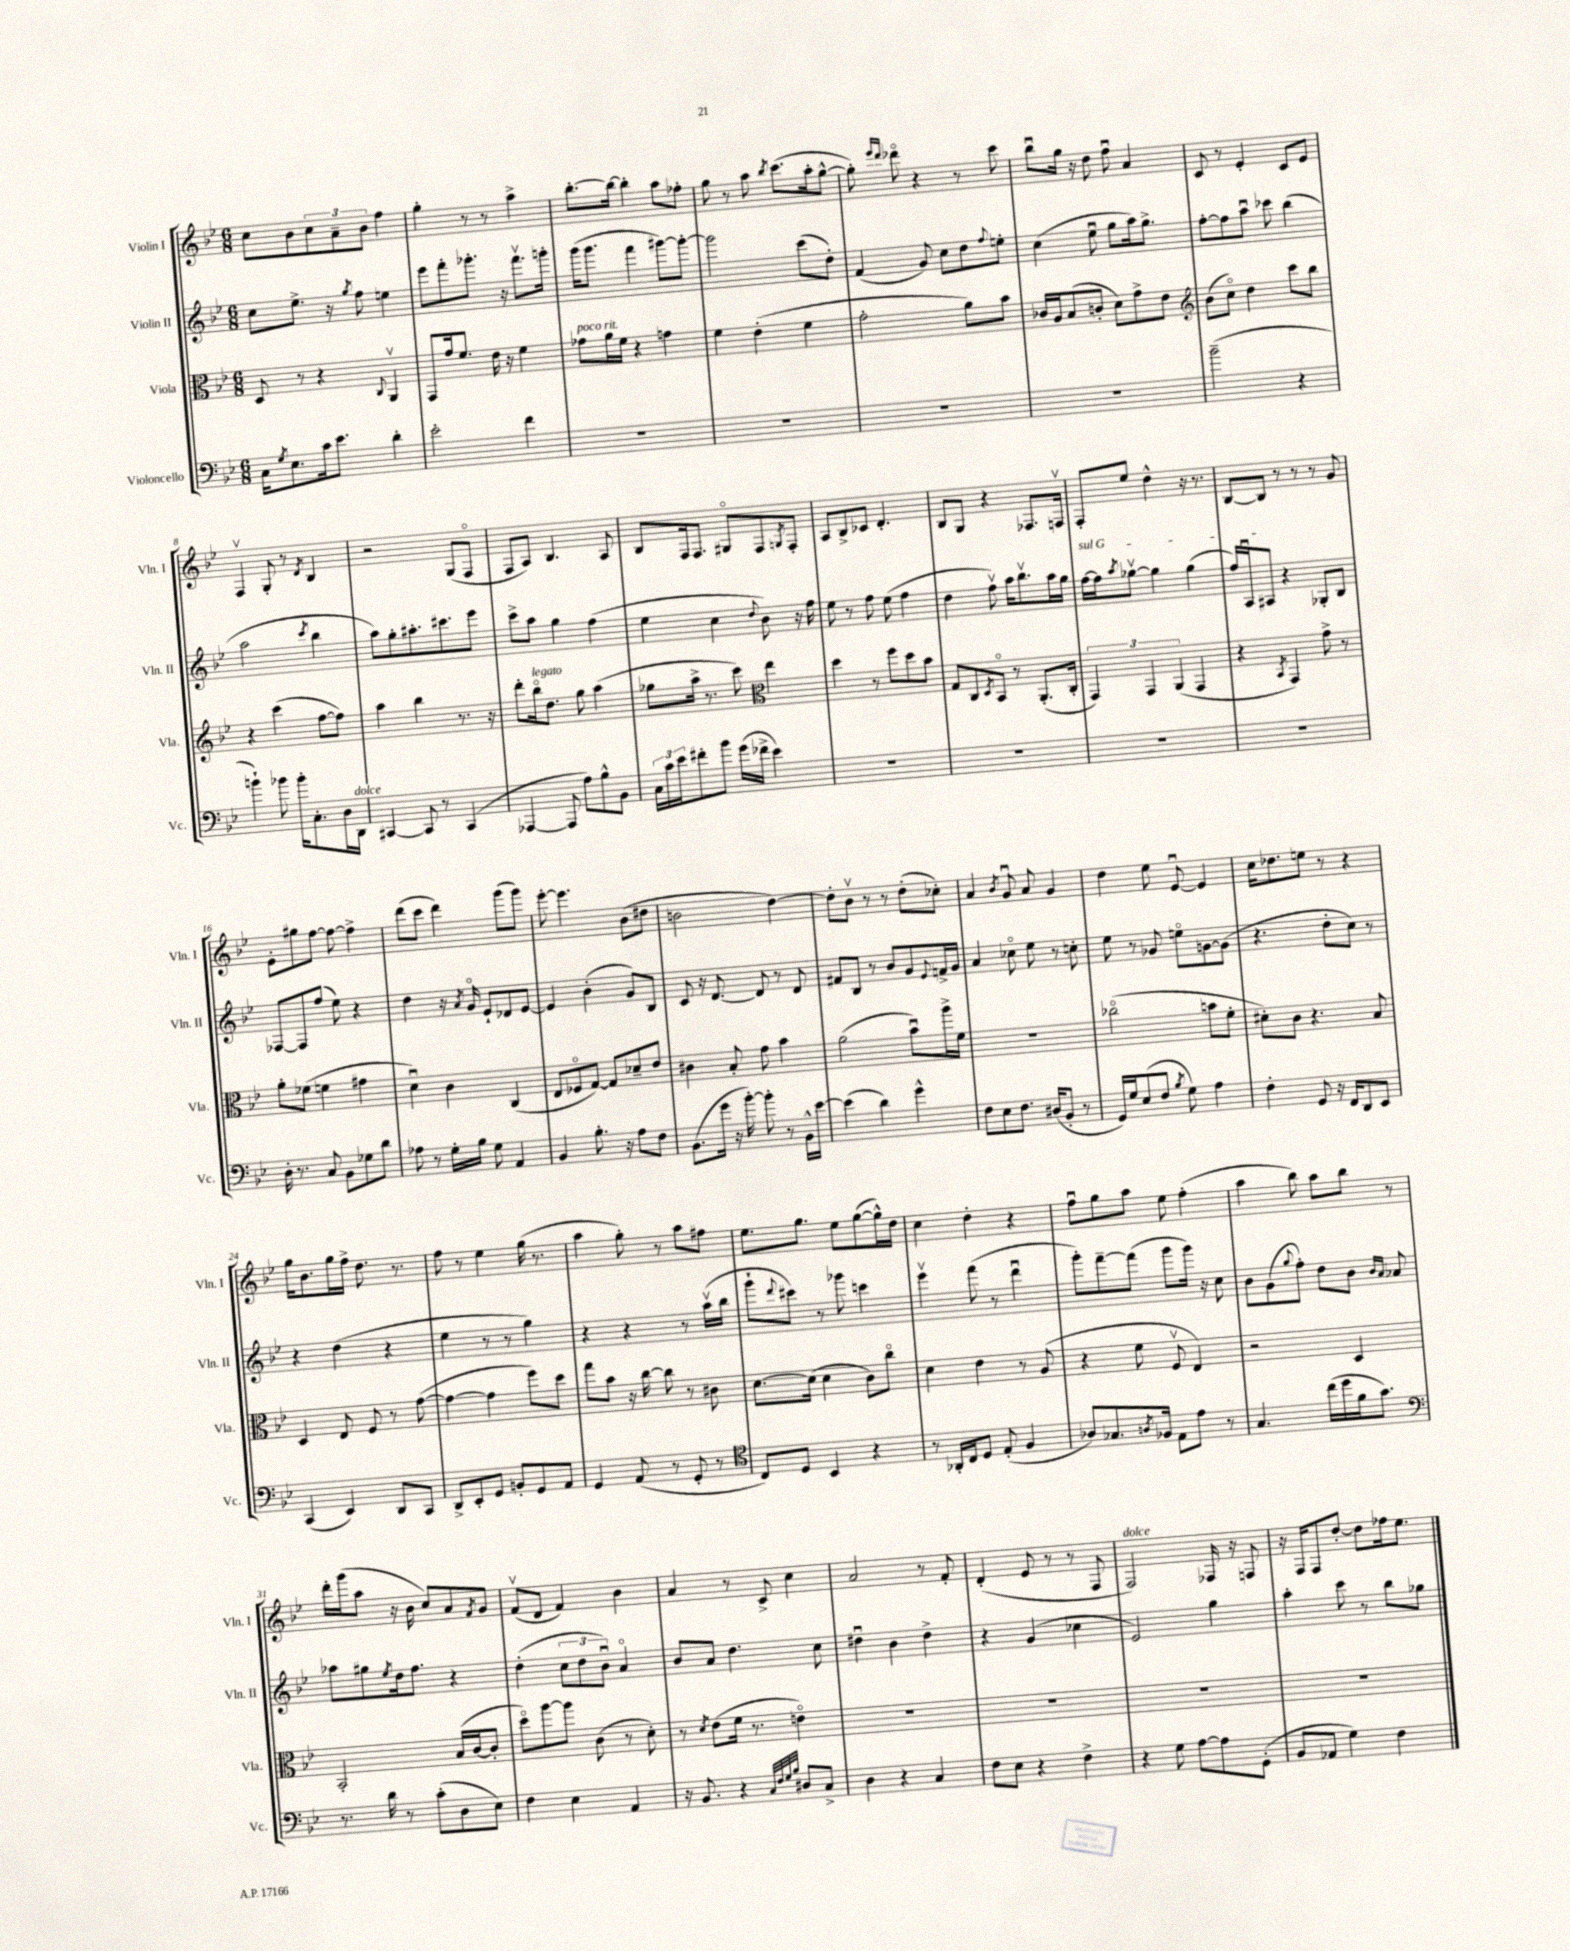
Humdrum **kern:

**kern	**kern	**kern	**kern
*staff4	*staff3	*staff2	*staff1
*clefF4	*clefC3	*clefG2	*clefG2
*k[b-e-]	*k[b-e-]	*k[b-e-]	*k[b-e-]
*M6/8	*M6/8	*M6/8	*M6/8
16C	8D	8cc	8cc
8qG	.	.	.
8.E-	.	.	.
.	8r	8.ee-^	8b-
16c	4r	.	12cc
8.e-	.	16r	.
.	.	.	12a~
.	.	8qgg	.
.	.	8ff	.
.	.	.	12b-
.	8qqC	.	.
4d'	4AAv	4ee	4ff
=	=	=	=
2e-'	8GG	8eee-	4gg'
.	16g	8fff'	.
.	8.f	.	.
.	.	8.ggg-'	8r
.	16e-	.	8r
.	16r	16r	.
4f	4f	8.fffv	4aa^
.	.	16ggg'	.
=	=	=	=
2.r	8g-	(16ggg	[8.bb-'
.	.	8.ggg	.
.	16a	.	.
.	16f	.	16bb-_
.	4r	4fff	4bb-']
.	4g	[8ggg#)	8aa
.	.	8ggg#'_	8ff-'
=	=	=	=
2.r	4f	2ggg#]	8gg
.	.	.	8r
.	(4e-'	.	8aa
.	.	.	8qbb-
.	.	.	(8.ccc
.	4f	(8ccc	.
.	.	.	16aa'
.	.	8dd')	[8gg^^
=	=	=	=
2.r	2g'	(4f	8gg'])
.	.	.	16qqeee-
.	.	.	16qqddd
.	.	.	8ddd-o
.	.	8g)	4r
.	.	8cc	.
.	8a)	8dd	8r
.	.	8qqff	.
.	8b-	8ee'	8ccc
=	=	=	=
2.r	16c-	(4cc	8bb-u
.	16A	.	.
.	(8B-	.	16gg
.	.	.	16r
.	8c'	8ee-u	8dd
.	8d)	8gg	8ffu
.	8g^	16aa)	4a
.	.	8.gg^	.
.	8e-	.	.
=	=	=	=
*	*clefG2	*	*
(2b-~	(8b-	[8ff'	8c
.	8cco)	8ff]	8r
.	4dd	8aau	4e-'
.	.	8ccc-	.
4r	8ccc	(4bb-	8c
.	8bb-	.	8e-
=	=	=	=
4b`)	4r	2aa	4Fv
8b-	(4ccc	.	8G'
16b-'	.	.	8r
8.C'	.	.	.
.	.	8qccc	8qd
.	[8ff	4bb-	4B-
16D	8ff])	.	.
16DD	.	.	.
=	=	=	=
[4CC#	4aa	8aa)	2r
.	.	8gg'	.
8CC#]	4bb-	8.aa#'	.
8r	.	.	.
.	.	8.ccc#	.
(4CC#	8.r	.	(8G
.	.	8eee-	8Fo
.	16r	.	.
=	=	=	=
[4AAA-	8ddd'	8ccc^	8F
.	16bb-o	8aa	8A)
.	8.dd	.	.
8AAA-]	.	4gg	4.B-
8A)	8gg	.	.
8B-^^	(4aa	(4ff	.
8BB-	.	.	8A
=	=	=	=
24C	8gg-	4ee-	8B-
24c	.	.	.
24e-	.	.	.
8f#'	16aa^	.	16F
.	8.r	.	8.F
8b-	.	4cc	.
(16g	8ccc)	.	8G#o
16f-^	.	.	.
*	*clefC3	*	*
.	.	8qqdd	.
4e-)	4ee-	8b-)	8F
.	.	.	8qG
.	.	16r	8F'
.	.	16ff	.
=	=	=	=
2.r	4dd	8ee-	8A
.	.	8r	8B-^
.	8r	8ff	8c-
.	8ff	(8ee-	4.d'
.	8dd	4ff	.
.	8b-	.	.
=	=	=	=
2.r	8G	4dd	8B-
.	8C	.	8G
.	8qD	.	.
.	8BB-o	8ffv)	4r
.	8r	16aa	.
.	.	8.bb-v	.
.	(8.AA'	.	8.F-
.	.	16aa	.
.	16C'	16gg	16Fv
=	=	=	=
2.r	6GG)	[16ff	8F'
.	.	16ff]	.
.	.	8qaa	.
.	.	[8gg-v	8ee-
.	6GG	.	.
.	.	4gg-]	4dd^^
.	(6AA	.	.
.	4GG	(4gg-	16r
.	.	.	8.r
=	=	=	=
2.r	4r	16ff)	[8B-
.	.	16Au	.
.	.	8A#	8B-]
.	8qBB-	.	.
.	4GG)	4r	8r
.	.	.	8r
.	8g^	8G-'	8r
.	8r	8B-	8g
=	=	=	=
16D'	8a'	[8F-	8e-'
8.r	.	.	.
.	(8f-	8F-]	8gg#
8C	4f	(8ff	[8ff
8BB-	.	8ee-)	8ff_
8G-	4g#	4r	4ff^]
8d	.	.	.
=	=	=	=
8A-	4du)	4dd	(8ddd
8r	.	.	8ccc
16G'	4c	16r	4ddd)
.	.	8qa	.
16B-	.	16go	.
8G	.	8e-`	.
4AA	(4C	8d-	(8ggg
.	.	[8e-	8ggg)
=	=	=	=
4BB-	8E-	4e-]	[8eee-'
.	8F-o	.	4.eee-]
8.B-'	[8G)	(4b-'	.
.	8G]	.	.
16r	.	.	.
8A	8d-~	8g)	(8b-
8F	8e-	8B-	8dd#
=	=	=	=
(8.BB-	4c#	8c	2b
.	.	16r	.
16g	.	[8.d	.
16r	8B-'	.	.
[16b-')	.	.	.
8b-']	8g	8d]	.
8r	4b-	8r	[4dd)
16BB-^^	.	8d	.
[16e-	.	.	.
=	=	=	=
(4e-]	(2a	8f#	8dd']
.	.	8B-	8b-v
4d)	.	8r	8r
.	.	8b-	8r
4g^^	8b-u)	8g	(8dd'
.	.	8qqe-	.
.	16aa^	16f^	8cc-')
.	16f	16g	.
=	=	=	=
8F	2.r	4a	4a
8E-	.	.	.
.	.	.	8qb-
8.F	.	8cc-o	8gu
.	.	8ee-	8a
(16D#	.	.	.
8BB-'	.	8r	4g
8r	.	8cc'	.
=	=	=	=
16GG)	(2cc-o	8ee-	4dd
16G	.	.	.
(8E-	.	8r	.
8F	.	8g-	8ee-
8qB-	.	.	.
8G)	.	8eeo	[8e-u
4A	8b	[8g	4e-]
.	8f'	(8g]	.
=	=	=	=
4F'	8d#')	4.r	16cc
.	.	.	8.dd-
.	8c	.	.
8GG	4.r	.	8ee
16r	.	8dd'	8r
16FF	.	.	.
8DD	.	8cc)	4r
8EE-	8B-	8r	.
=	=	=	=
(4CC	4D	4r	16gg
.	.	.	8.b-
4EE-)	8E-	(4dd	16gg
.	.	.	16ff^
.	8F	.	8.dd
8DD	8r	4r	.
.	.	.	8.r
8CC	([8g	.	.
=	=	=	=
8DD^	4g_	4ee-	8ff
8EE-'	.	.	8r
8GG	4g]	8r	4ee-
8BB'	.	8r	.
8GG	8ff)	4gg)	(16gg
.	.	.	8.r
8AA	8dd	.	.
=	=	=	=
4GG	8gg	4r	4aa
.	8b-	.	.
(8AA	16r	4r	8gg')
.	[16cc	.	.
8r	8cc]	.	8r
8GG'	8r	8r	8aa
8r	8c#	(16aav	8ff#
.	.	16bb-	.
=	=	=	=
*clefC4	*	*	*
8C)	[8.d	8ggg`	8.ee-
.	.	8qqddd	.
8D	.	8ccc#)	.
.	(16d]	.	8.gg
4BB-	4d	8r	.
.	.	8ggg-	8ee-
4r	8c)	4ccc	([8gg
.	8cco	.	16gg^^])
.	.	.	16dd
=	=	=	=
8r	4d	4eee-v	4cc
16AA-'	.	.	.
16C	.	.	.
8D	4e-	(8fff	4dd'
(8E-'	.	8r	.
4F	8r	4dddu	4r
.	(8A	.	.
=	=	=	=
8A-)	4r	8ggg')	8ffu
8.G-	.	[8fff~	8gg
.	8f	(8fff]	8aa
8qA	.	.	.
16F-	.	.	.
8E-	8Fv	8ggg	8ee-
8e-	4E-)	16ggg)	(4ff'
.	.	16r	.
8r	.	8cc	.
=	=	=	=
4.G	2r	8b-	4aa
.	.	(8g	.
.	.	8qqgg	.
.	.	8ff')	8bb-)
(16cc	.	8dd	8aa
16dd	.	.	.
16f	4D	8b-	8bb-
8.g)	.	.	.
.	.	16qqb-	.
.	.	16qqa	.
.	.	8a-	8r
=	=	=	=
*clefF4	*	*	*
8.r	2BB-'	8aa-	16ddd'
.	.	.	(16ggg
.	.	8gg#	8aa
16d	.	.	.
.	.	8qee-	.
8r	.	16dd	16r
.	.	8.ff	16b-
(8c'	.	.	8cc)
8D	(16B-	4r	8a
.	[16c	.	.
.	.	.	8qf
8E-)	8c']	.	8g
=	=	=	=
4F	8ddo)	(4dd'	(8fv
.	[8aa	.	8d
4E-	8aa]	12cc	4f)
.	.	12dd	.
.	(8c	.	.
.	.	12b-u)	.
4AA	8r	4ao	4b-
.	8d')	.	.
=	=	=	=
16r	8r	8b-	4a
8.BB-	.	.	.
.	8qd	.	.
.	(8e-	8a	.
4r	16f	4.dd	8r
.	8.r	.	.
.	.	.	8c^
32qqC	.	.	.
32qqF	.	.	.
32qqG	.	.	.
32qqB-	.	.	.
8D#	4eo)	.	4cc
8C^	.	8cc	.
=	=	=	=
4D	2.r	4dd#u	2a
4r	.	4b-	.
4C	.	4dd#^	8r
.	.	.	8f'
=	=	=	=
8F	2.r	4r	(4d'
8E-	.	.	.
4r	.	(4g	8e-
.	.	.	8r
4F^	.	4cc-	8r
.	.	.	8F
=	=	=	=
4r	2.r	2e-)	2F)
8G	.	.	.
[8A	.	.	.
8A]	.	4gg	16F-
.	.	.	16r
(8GG'	.	.	8F
=	=	=	=
8BB-	2.r	4aa'	16r
.	.	.	16F
8AA-	.	.	8F
4G)	.	8ccc	[8dd'
.	.	8r	8dd]
4F	.	8bb-	16ff-
.	.	.	8.ee-
.	.	8gg-	.
==	==	==	==
*-	*-	*-	*-
